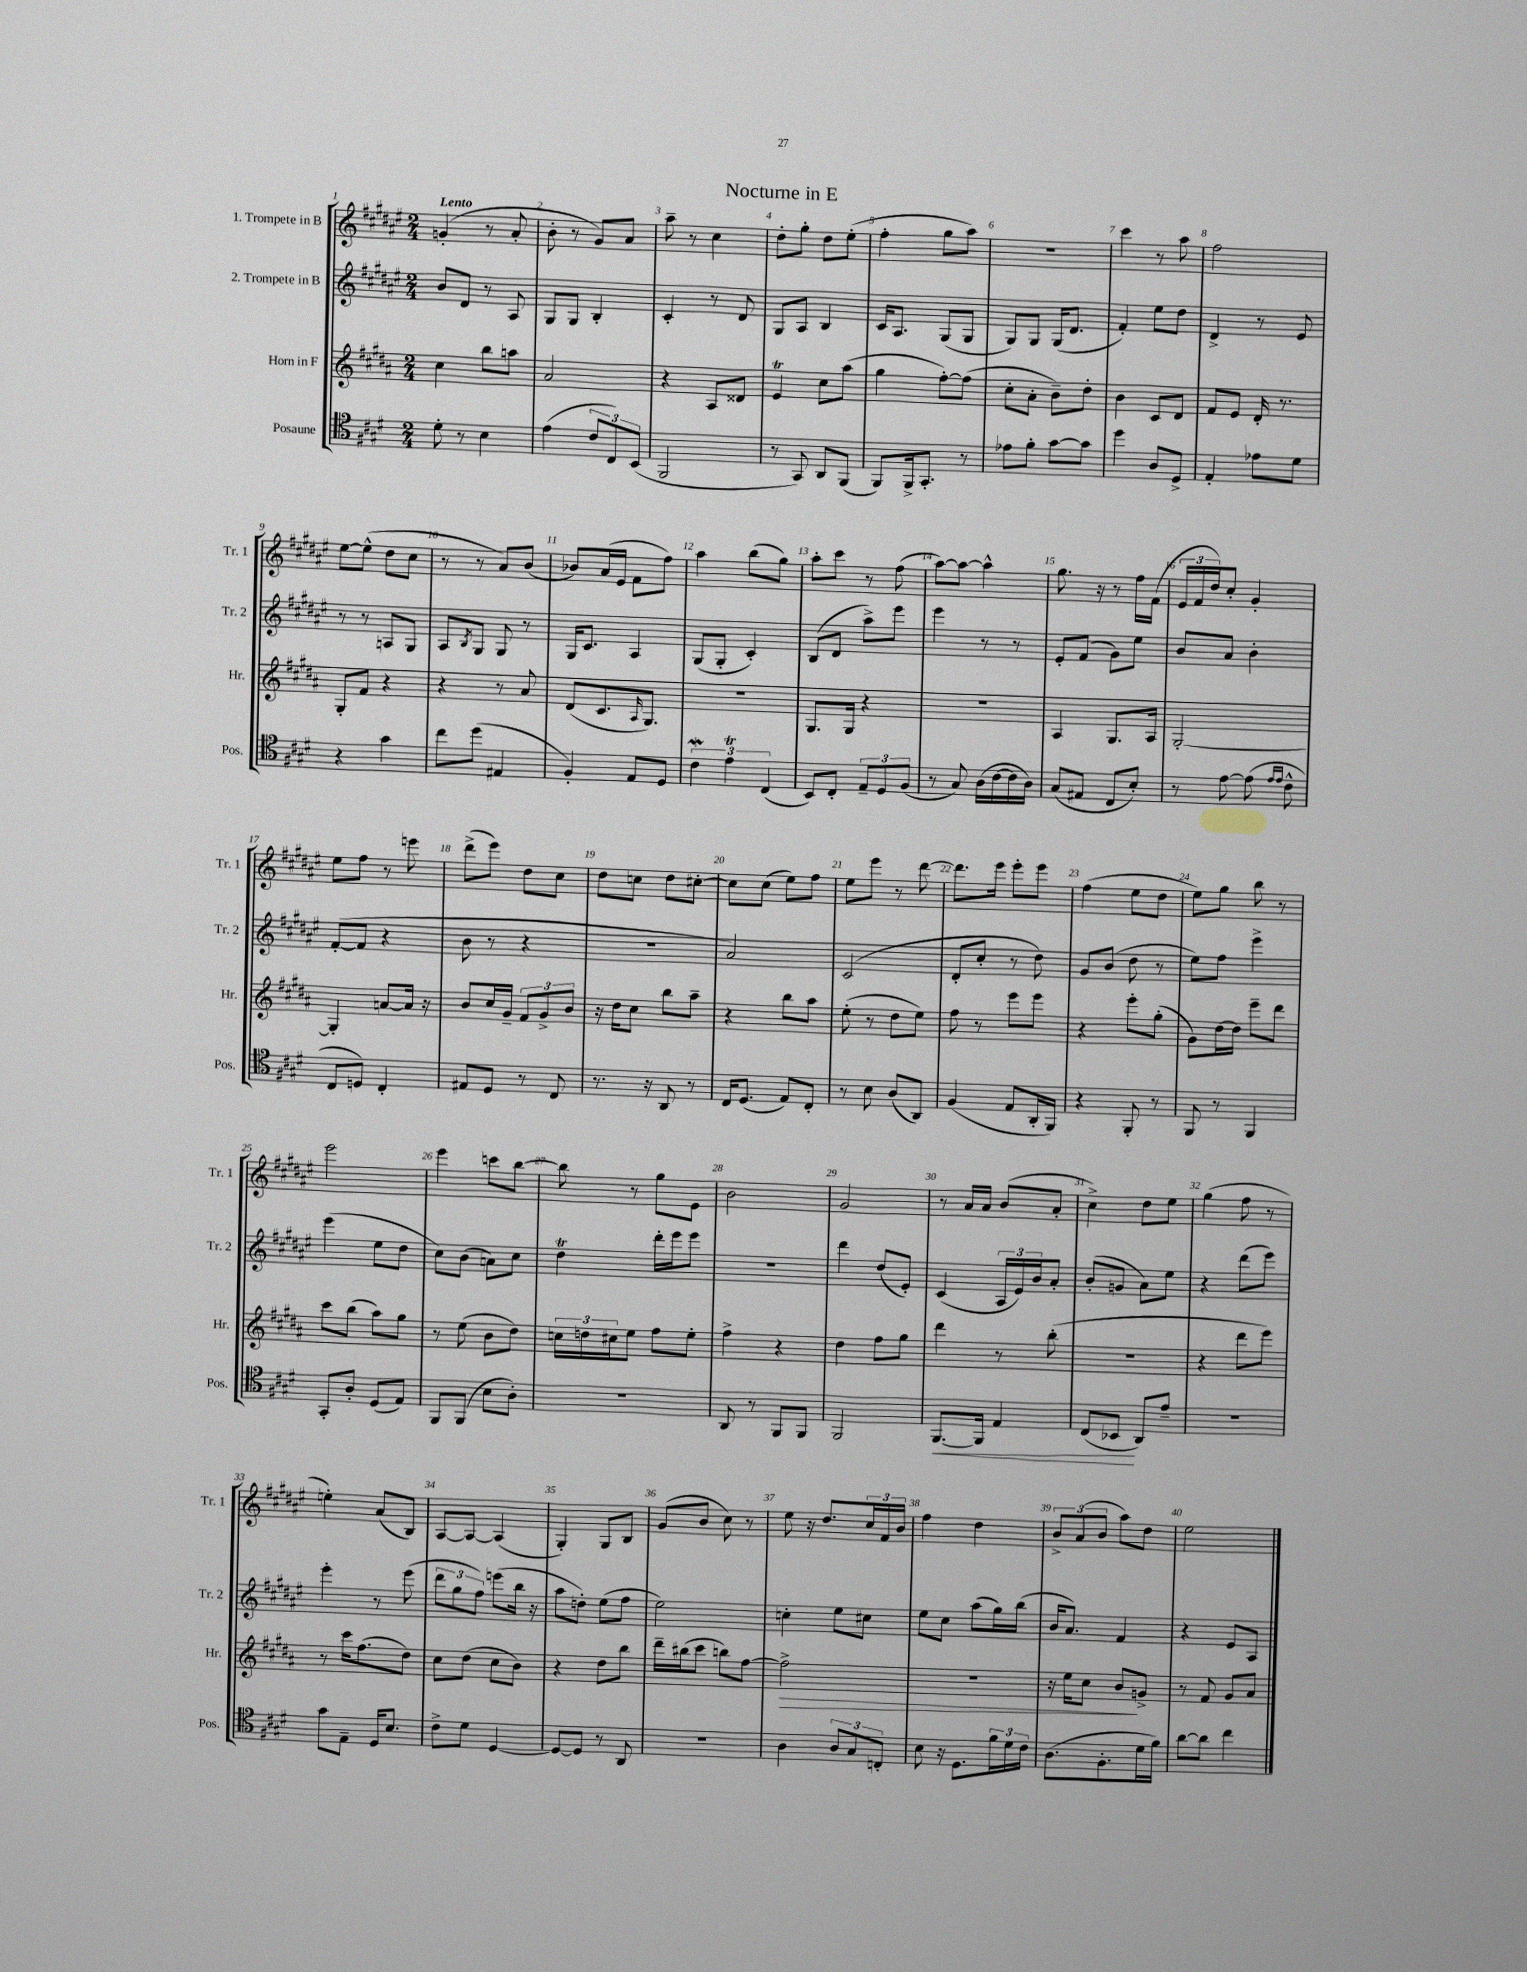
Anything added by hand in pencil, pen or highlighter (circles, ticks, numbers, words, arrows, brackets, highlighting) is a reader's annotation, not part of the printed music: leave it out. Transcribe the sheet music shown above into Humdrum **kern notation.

**kern	**dynam	**kern	**dynam	**kern	**kern
*part4	*part4	*part3	*part3	*part2	*part1
*staff4	*staff4	*staff3	*staff3	*staff2	*staff1
*I"Posaune	*	*I"Horn in F	*	*I"2. Trompete in B	*I"1. Trompete in B
*I'Pos.	*	*I'Hr.	*	*I'Tr. 2	*I'Tr. 1
*clefC4	*	*clefG2	*	*clefG2	*clefG2
*k[f#c#g#d#]	*	*k[f#c#g#d#a#]	*	*k[f#c#g#d#a#e#]	*k[f#c#g#d#a#e#]
*M2/4	*	*M2/4	*	*M2/4	*M2/4
=1	=1	=1	=1	=1	=1
!	!	!	!	!	!LO:TX:a:B:t=Lento
8d#'\	.	4cc#\	.	8b/L	(4gn'/
8r	.	.	.	8d#/J	.
4B\	.	8bb\L	.	8r	8r
.	.	8aan\J	.	8A#/	8a#'/
=2	=2	=2	=2	=2	=2
(4e\	.	2a#/	.	8G#/L	8b'\
.	.	.	.	8G#/J	8r
12c#/L	.	.	.	4B'/	8g#/L)
12C#/)	.	.	.	.	.
.	.	.	.	.	8a#/J
(12BB/J	.	.	.	.	.
=3	=3	=3	=3	=3	=3
2FF#/	.	4r	.	4c#'/	8aa#~\
.	.	.	.	.	8r
.	.	8A#/L	.	8r	4cc#\
.	.	8d##X/J	.	8d#/	.
=4	=4	=4	=4	=4	=4
8r	.	4eT/	.	8G#/L	8dd#'\L
8GG#/)	.	.	.	8A#/J	8gg#'\J
8AA/L	.	8cc#\L	.	4B/	8dd#\L
(8FF#/J	.	(8aa#\J	.	.	(8ee#'\J
=5	=5	=5	=5	=5	=5
8FF#/L)	.	4gg#\	.	16c#/KL	4ff#'\
.	.	.	.	8.A#/J	.
16FF#^/k	.	.	.	.	.
8.GG#'/J	.	.	.	.	.
.	.	[8ff#'\L)	.	(8G#/L	8gg#\L
8r	.	(8ff#\J]	.	8G#/J	8aa#\J)
=6	=6	=6	=6	=6	=6
8e-X\L	.	8cc#'\L	.	8G#/L)	2r
8f#'\J	.	8a#'\J	.	8G#/J	.
[8g#\L	.	8b~\L)	.	(16G#/KL	.
.	.	.	.	8.d#/J	.
8g#\J]	.	8dd#'\J	.	.	.
=7	=7	=7	=7	=7	=7
4dd#\	.	4b\	.	4f#'/)	4ccc#\
8A/L	.	8c#/L	.	8ee#\L	8r
8D#^/J	.	8d#/J	.	8dd#\J	8aa#\
=8	=8	=8	=8	=8	=8
4E'/	.	8f#/L	.	4d#^/	2ff#\
.	.	8e/J	.	.	.
8e-X\L	.	16d#'/	.	8r	.
.	.	8.r	.	.	.
8d#\J	.	.	.	8e#/	.
!!LO:LB:g=z
=9	=9	=9	=9	=9	=9
4r	.	8G#'/L	.	8r	[8ee#\L
.	.	8f#/J	.	8r	(8ee#^^\J]
4g#\	.	4r	.	8An/L	8dd#\L
.	.	.	.	8G#/J	8cc#\J
=10	=10	=10	=10	=10	=10
8cc#\L	.	4r	.	8A#/L	8r
.	.	.	.	8qB/	.
(8dd#\J	.	.	.	8G#/J	8r
4E#X/	.	8r	.	8G#/	8a#/L)
.	.	8a#/	.	8r	(8b/J
=11	=11	=11	=11	=11	=11
4F#'/)	.	(8d#/L	.	16G#/KL	8b-X/L)
.	.	.	.	8.c#/J	.
.	.	8.c#/	.	.	(16a#/L
.	.	.	.	.	16e#/JJ
8E/L	.	.	.	4A#/	8f#\L
.	.	16qqA#/	.	.	.
.	.	8.G#/J)	.	.	.
8D#/J	.	.	.	.	8ff#\J)
=12	=12	=12	=12	=12	=12
6c#W\	.	2r	.	(8G#/L	4aa#\
.	.	.	.	8G#'/J	.
6eT\	.	.	.	.	.
.	.	.	.	4c#'/)	(8bb\L
(6C#/	.	.	.	.	.
.	.	.	.	.	8gg#\J)
=13	=13	=13	=13	=13	=13
8BB/L)	.	8.G#/L	.	(8B/L	8aa#'\L
8C#'/J	.	.	.	8d#/J	8ccc#\J
.	.	16G#/Jk	.	.	.
12E~/L	.	4r	.	8aa#^\L)	8r
12D#/	.	.	.	.	.
.	.	.	.	8eee#\J	(8ff#\
(12F#/J	.	.	.	.	.
=14	=14	=14	=14	=14	=14
8r	.	2r	.	4eee#\	[8aa#\L)
8G#/)	.	.	.	.	8aa#\J_
(16A\LL	.	.	.	8r	4aa#^^\]
[16c#\	.	.	.	.	.
16c#\]	.	.	.	8r	.
16A\JJ)	.	.	.	.	.
=15	=15	=15	=15	=15	=15
(8G#/L	.	4A#/	.	8e#'/L	8.gg#\
8E#X/J	.	.	.	(8f#/J	.
.	.	.	.	.	16r
8C#/L	.	8.G#/L	.	8g#\L)	8r
8B'/J)	.	.	.	8ee#\J	16ff#\LL
.	.	16A#/Jk	.	.	(16f#\JJ
=16	=16	=16	=16	=16	=16
8r	.	[2G#'/	.	8b/L	24e#/LL
.	.	.	.	.	24f#/
.	.	.	.	.	24dd#/J)
[8e\	.	.	.	8a#/J	8cc#'/J
(8e\]	.	.	.	4b'\	4g#'/
16qqe/LL	.	.	.	.	.
16qqe/JJ	.	.	.	.	.
8c#^^\	.	.	.	.	.
!!LO:LB:g=z
=17	=17	=17	=17	=17	=17
8C#/L	.	4G#'/]	.	([8f#'/L	8ee#\L
8Dn/J)	.	.	.	8f#/J]	8ff#\J
4C#'/	.	[8an/L	.	4r	8r
.	.	16a/Jk]	.	.	8eeen\
.	.	16r	.	.	.
=18	=18	=18	=18	=18	=18
8E#X/L	.	8b/L	.	8b\	(8ddd#^\L
8D#/J	.	16cc#/L	.	8r	8eee#\J)
.	.	16g#~/JJ	.	.	.
8r	.	12f#/L	.	4r	8dd#\L
.	.	12g#^/	.	.	.
8C#/	.	.	.	.	8cc#\J
.	.	12b/J	.	.	.
=19	=19	=19	=19	=19	=19
8.r	.	16r	.	2r	8dd#\L
.	.	16dd#\KL	.	.	.
.	.	8cc#\J	.	.	8ccn\J
16r	.	.	.	.	.
8AA/	.	8bb\L	.	.	8dd#\L
8r	.	8aa#~\J	.	.	[8cc#X'\J
=20	=20	=20	=20	=20	=20
16C#/KL	.	4r	.	2a#/)	8cc#\L]
(8.D#/J	.	.	.	.	.
.	.	.	.	.	(8cc#\J
8E/L)	.	8bb\L	.	.	8ee#\L)
8C#'/J	.	8aa#\J	.	.	8ff#\J
=21	=21	=21	=21	=21	=21
8r	.	(8ee'\	.	(2c#/	8ee#\L
8B\	.	8r	.	.	8eee#\J
(8A/L	.	8dd#\L	.	.	8r
8AA/J)	.	8ee\J)	.	.	[8ddd#\
=22	=22	=22	=22	=22	=22
(4F#/	.	8ff#\	.	8d#'/L	8.ddd#\L]
.	.	8r	.	8cc#'/J	.
.	.	.	.	.	16eee#\Jk
8E/L	.	8eee\L	.	8r	8eee#'\L
16AA'/L	.	8eee\J	.	8dd#\)	8eee#\J
16FF#/JJ)	.	.	.	.	.
=23	=23	=23	=23	=23	=23
4r	.	4r	.	8g#/L	(4ff#\
.	.	.	.	(8b/J	.
8FF#'/	.	8eee'\L	.	8dd#\	8ee#\L
8r	.	(8gg#'\J	.	8r	8dd#\J
=24	=24	=24	=24	=24	=24
8FF#/	.	8g#\L)	.	8ee#\L)	8ee#\L)
8r	.	[16dd#\L	.	8ff#\J	8gg#\J
.	.	16dd#\JJ]	.	.	.
4FF#/	.	8eee~\L	.	4eee#^\	8bb\
.	.	8ddd#\J	.	.	8r
!!LO:LB:g=z
=25	=25	=25	=25	=25	=25
8GG#'/L	.	8ccc#\L	.	(4eee#\	2eee#\
8A'/J	.	(8bb\J	.	.	.
(8D#/L	.	8aa#\L)	.	8ee#\L	.
8E/J)	.	8gg#\J	.	8dd#\J	.
=26	=26	=26	=26	=26	=26
8FF#/L	.	8r	.	8cc#\L)	4eee#\
(8FF#/J	.	(8ee\	.	(8b\J	.
8B\L	.	8b\L	.	8an\L)	8cccn\L
8A'\J)	.	8dd#\J)	.	8cc#\J	[8bb\J
=27	=27	=27	=27	=27	=27
2r	.	24ccn\LL	.	4dd#T\	8bb\]
.	.	24ddn\	.	.	.
.	.	24cc#X\J	.	.	.
.	.	8ee\J	.	.	8r
.	.	8ff#\L	.	16ddd#'\LL	8gg#\L
.	.	.	.	16eee#\J	.
.	.	8ee'\J	.	8eee#\J	8e#\J
=28	=28	=28	=28	=28	=28
8AA/	.	4ff#^\	.	2r	2b\
8r	.	.	.	.	.
8FF#/L	.	4r	.	.	.
8FF#/J	.	.	.	.	.
=29	=29	=29	=29	=29	=29
2FF#/	.	4dd#\	.	4ddd#\	2g#/
.	.	8ff#\L	.	(8dd#/L	.
.	.	8gg#\J	.	8e#'/J)	.
=30	=30	=30	=30	=30	=30
!	!LO:HP:b	!	!	!	!
[8.FF#/L	<	4ddd#\	.	(4c#/	8r
.	.	.	.	.	16a#/LL
16FF#/Jk]	.	.	.	.	16a#/JJ
4E/	.	8r	.	24A#/LL	(8b/L
.	.	.	.	24e#/)	.
.	.	.	.	24b/J	.
.	.	(8bb'\	.	8a#'/J	8a#'/J
=31	=31	=31	=31	=31	=31
(8C#/L	.	2r	.	(8b'/L	4cc#^\)
8BB-X/J	.	.	.	8gn/J	.
8AA/L)	[	.	.	8a#\L)	8dd#\L
8e~/J	.	.	.	8ee#\J	8ee#\J
=32	=32	=32	=32	=32	=32
2r	.	4r	.	4r	(4gg#\
.	.	8ddd#\L	.	(8ddd#\L	8ff#\
.	.	8eee\J)	.	8eee#\J)	8r
!!LO:LB:g=z
=33	=33	=33	=33	=33	=33
8g#\L	.	8r	.	4eee#'\	4een'\)
8E~\J	.	16ccc#\KL	.	.	.
.	.	(8.ff#\	.	.	.
16D#/KL	.	.	.	8r	(8a#/L
8.B/J	.	.	.	.	.
.	.	8dd#\J)	.	(8eee#\	8B/J)
=34	=34	=34	=34	=34	=34
8c#^\L	.	8cc#\L	.	12ddd#\L	[8A#/L
.	.	.	.	12gg#\	.
8d#\J	.	(8dd#\J	.	.	8A#/J_
.	.	.	.	12ff#\J)	.
[4D#/	.	8cc#\L	.	(8eeen\L	(4A#/]
.	.	8b\J)	.	16bb\Jk	.
.	.	.	.	16r	.
=35	=35	=35	=35	=35	=35
8D#/L_	.	4r	.	8aa#\L	4G#'/)
8D#/J]	.	.	.	8ddn'\J)	.
8r	.	8dd#\L	.	(8ee#\L	8G#/L
8AA/	.	8bb\J	.	8ff#\J	8B/J
=36	=36	=36	=36	=36	=36
2r	.	16ddd#~\LL	.	2ee#\)	(8g#/L
.	.	(16bb#X\J	.	.	.
.	.	8ccc#\J	.	.	8b/J
.	.	8bbn\L)	.	.	8cc#\)
.	.	[8ff#\J	.	.	8r
=37	=37	=37	=37	=37	=37
!	!	!	!LO:HP:b	!	!
4A\	.	2ff#^\]	>	4ccn'\	8ee#\
.	.	.	.	.	16r
.	.	.	.	.	8.dd#/L
12A/L	.	.	.	8ee#\L	.
12G#/	.	.	.	.	.
.	.	.	.	8cc#X\J	24cc#/L
12Cn'/J	.	.	.	.	24f#/
.	.	.	.	.	24b/JJ
=38	=38	=38	=38	=38	=38
8B\	.	2r	.	8ee#\L	4ff#\
16r	.	.	.	8cc#\J	.
8.D#\L	.	.	.	.	.
.	.	.	.	(8aa#\L	4dd#\
24f#\L	.	.	.	16gg#\L)	.
24d#\	.	.	.	.	.
.	.	.	.	(16bb\JJ	.
24c#\JJ	.	.	.	.	.
=39	=39	=39	=39	=39	=39
(8.A\L	.	16r	.	16b/KL	12b^/L
.	.	16ee\KL	.	8.a#/J)	.
.	.	.	.	.	(12a#/
.	.	8cc#\J	.	.	.
.	.	.	.	.	12b/J
8.F#'\	.	.	.	.	.
.	.	8b/L	.	4f#/	8aa#\L)
16d#\L	.	8gn^/J	]	.	8dd#\J
16f#\JJ)	.	.	.	.	.
=40	=40	=40	=40	=40	=40
[8a\L	.	8r	.	4r	2ee#\
8a\J]	.	8f#/	.	.	.
4cc#\	.	8g#/L	.	8e#/L	.
.	.	8a#/J	.	8A#/J	.
==	==	==	==	==	==
*-	*-	*-	*-	*-	*-
